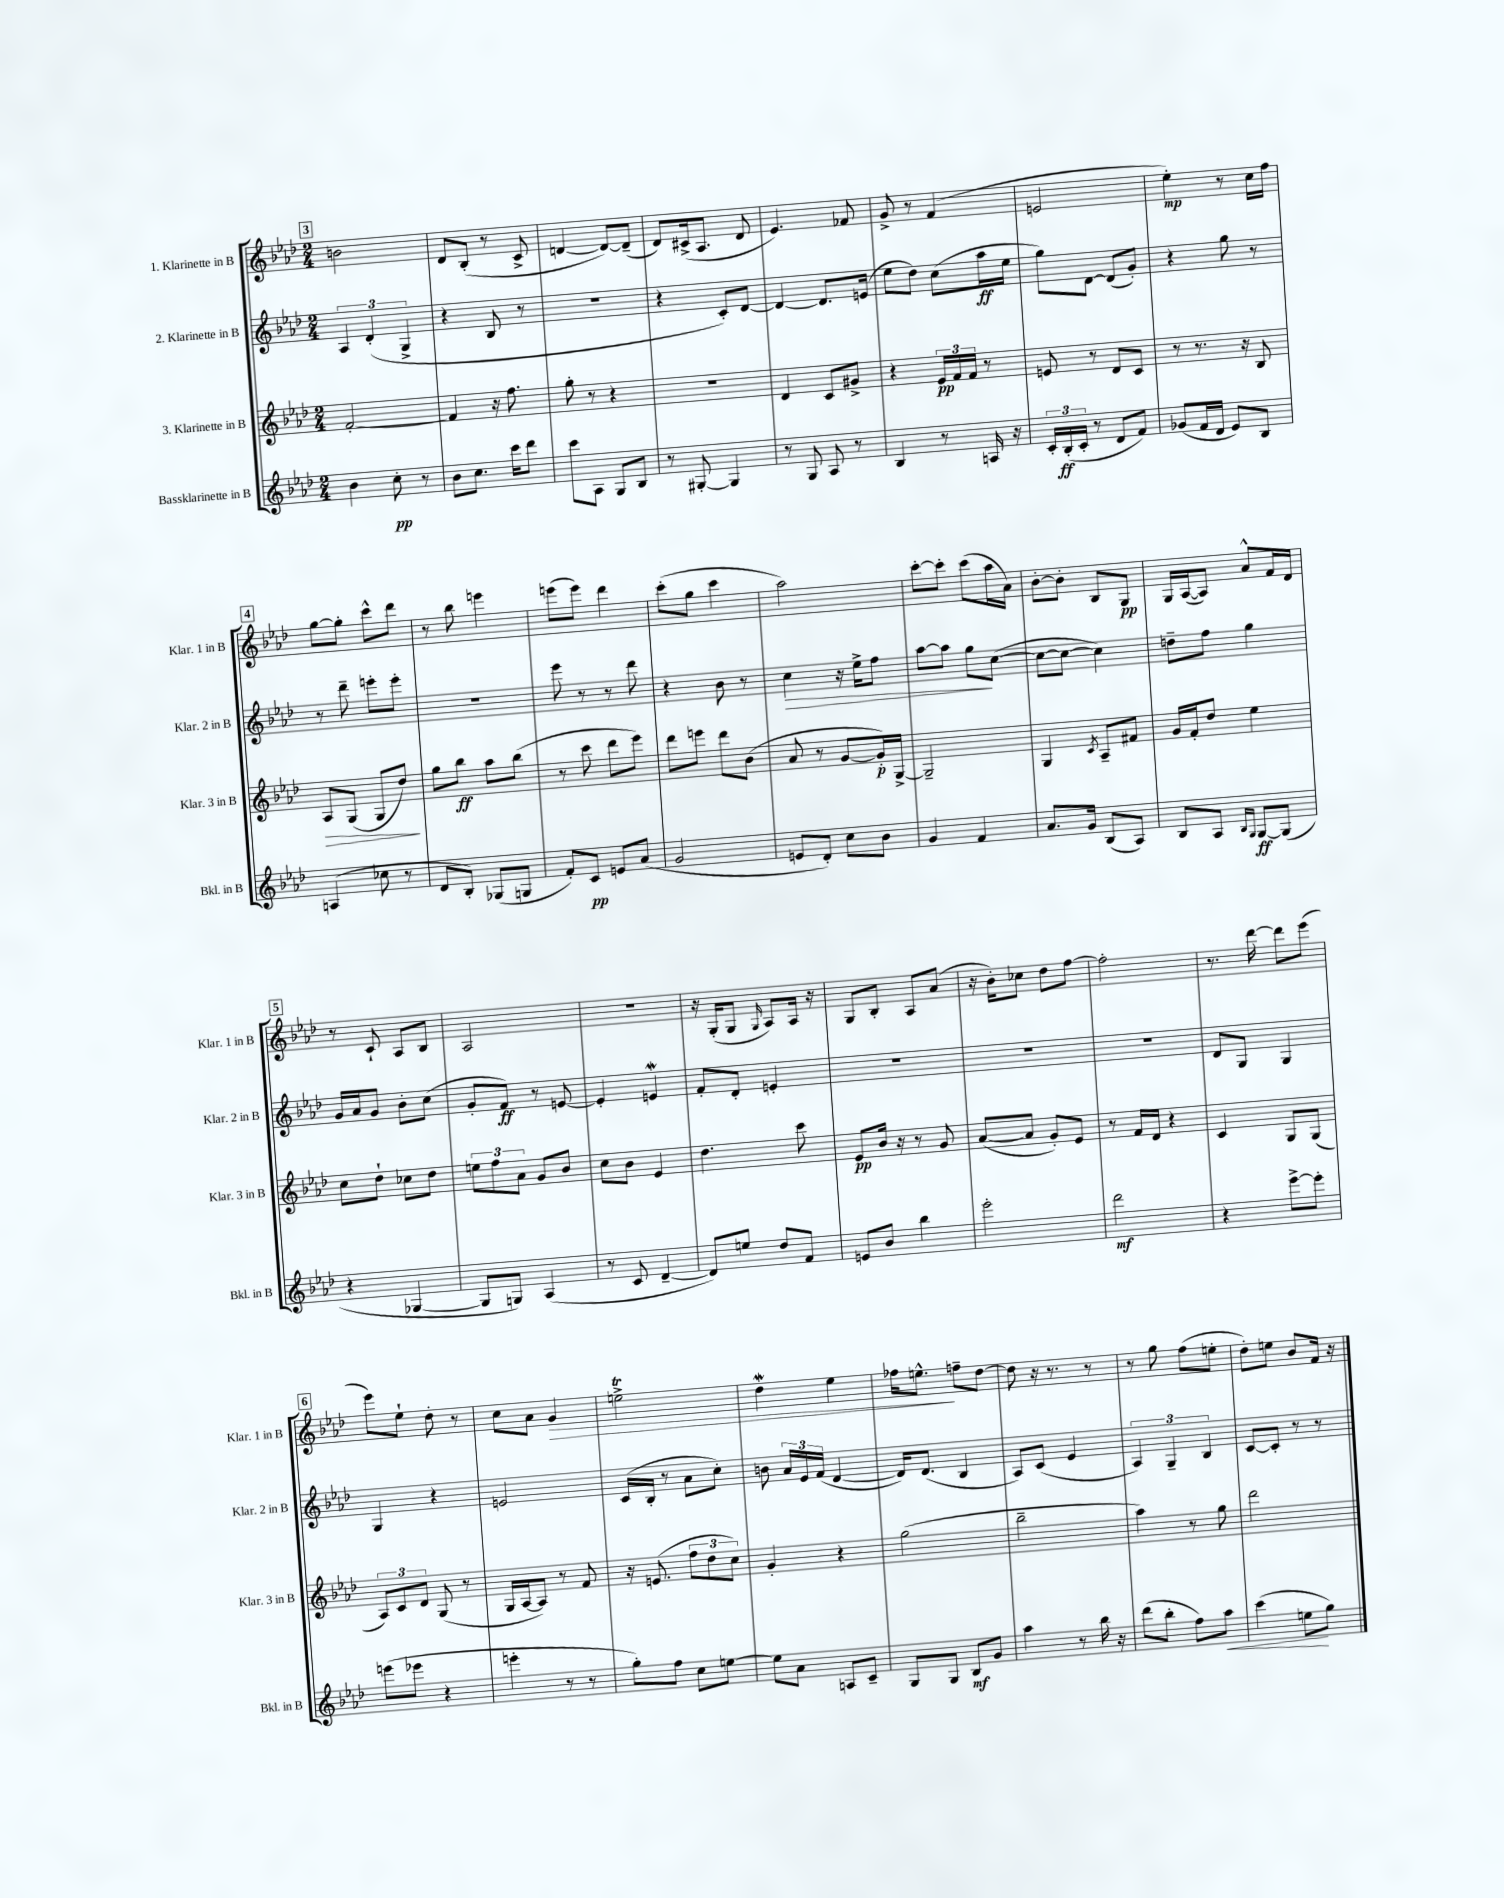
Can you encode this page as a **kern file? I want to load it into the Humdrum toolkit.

**kern	**kern	**kern	**kern
*staff4	*staff3	*staff2	*staff1
*clefG2	*clefG2	*clefG2	*clefG2
*k[b-e-a-d-]	*k[b-e-a-d-]	*k[b-e-a-d-]	*k[b-e-a-d-]
*M2/4	*M2/4	*M2/4	*M2/4
4b-	[2f'	6A-	2b
.	.	(6d-'	.
8cc'	.	.	.
.	.	6G^	.
8r	.	.	.
=	=	=	=
8b-	4f]	4r	8d-
8.cc	.	.	(8B-'
.	16r	8B-	8r
16ccc	8.ff	.	.
8ddd-	.	8r	8c^
=	=	=	=
8ccc	8gg'	2r	[4d
8A-	8r	.	.
8G	4r	.	8d_)
8B-	.	.	(8d~]
=	=	=	=
8r	2r	4r	8d-)
[8G#'	.	.	(16c#^
.	.	.	8.A-
4G#]	.	8c')	.
.	.	[8d-	8d-
=	=	=	=
8r	4d-	4d-_	4.e-)
8G	.	.	.
8A-	8c	8.d-]	.
8r	8g#^	.	8f-
.	.	(16e	.
=	=	=	=
4B-	4r	8ee-	8g^
.	.	8dd-)	8r
8r	24e-	(8cc	(4f
.	24f	.	.
.	24f	.	.
16A	8r	16aa-	.
16r	.	16ee-	.
=	=	=	=
24c'	8e	8gg)	2e
(24B-'	.	.	.
24c'	.	.	.
8r	8r	[8d-	.
8d-	8d-	(8d-]	.
8f)	8c	8g')	.
=	=	=	=
(8g-	8r	4r	4ee-')
16f	8.r	.	.
16d-	.	.	.
8e-)	.	8gg	8r
.	16r	.	.
8B-	8B-	8r	16cc
.	.	.	16ff
=	=	=	=
(4A	8A-	8r	[8gg
.	(8G	8ddd-~	8gg']
8cc-	8G	8eee'	8ccc^^
8r	8dd-)	8eee'	8ddd-
=	=	=	=
8d-	8gg	2r	8r
8B-')	8bb-	.	8bb-
(8G-	8aa-	.	4eee
8G	(8bb-	.	.
=	=	=	=
8f')	8r	8eee-	(8eee
8c	8ccc	8r	8eee)
8e	8ddd-	8r	4ddd-
(8a-	8eee-)	8ddd-	.
=	=	=	=
2g	8ddd-	4r	(8ccc'
.	8eee	.	8gg
.	8ddd-	8b-	4ccc
.	(8b-	8r	.
=	=	=	=
8e	8a-	4cc	2aa-)
8d-')	8r	.	.
8cc	[8g	16r	.
.	.	16ee-^	.
8b-	16g'])	8ff	.
.	[16G^	.	.
=	=	=	=
4g	2G~]	[8aa-	[8ccc'
.	.	8aa-]	8ccc']
4f	.	8gg	(8ccc
.	.	([8cc	16aa-
.	.	.	16a-)
=	=	=	=
8.a-	4G	8cc_	[8b-'
.	.	8cc_	8b-']
16g	.	.	.
.	8qc	.	.
(8B-	8A-~	4cc])	8B-
8A-)	8f#	.	8G
=	=	=	=
8B-	16g	8dd~	16G
.	16f'	.	([16A-
8A-	8dd-	8ff	8A-])
16qqB-	.	.	.
16qqG	.	.	.
[8G	4ee-	4gg	8a-^^
(8G]	.	.	16f
.	.	.	16d-
=	=	=	=
4r	8cc	16g	8r
.	.	16a-	.
.	8dd-`	8g	8c`
[4G-	8cc-	8b-'	8A-
.	8dd-	(8cc	8B-
=	=	=	=
8G-]	12ee	8g'	2A-
.	12ff	.	.
8G)	.	8f)	.
.	12a-	.	.
(4A-	8g	8r	.
.	8b-	[8e	.
=	=	=	=
8r	8cc	4e']	2r
8c	8b-	.	.
[4d-~	4e-	4e	.
=	=	=	=
8d-])	4.dd-	8f'	16r
.	.	.	(16G'
8ee	.	8d-'	8G
.	.	.	16qqG
8dd-	.	4e'	8A-)
8f	8ccc	.	16A-
.	.	.	16r
=	=	=	=
8e	8e-	2r	8G
8b-	16b-	.	8B-'
.	16r	.	.
4bb-	8r	.	8A-
.	8g	.	(8a-
=	=	=	=
2eee-'	([8a-	2r	16r
.	.	.	16b-')
.	8a-]	.	8cc-
.	8g')	.	8dd-
.	8e-	.	[8ff
=	=	=	=
2ddd-	8r	2r	2ff']
.	16f	.	.
.	16d-	.	.
.	4r	.	.
=	=	=	=
4r	4c	8d-	8.r
.	.	8G	.
.	.	.	[16ddd-
[8eee-^	8G	4G	8ddd-]
8eee-']	(8G	.	(8eee-
=	=	=	=
(8eee	12A-)	4G	8eee-)
.	12c	.	.
8eee-	.	.	8ee-`
.	12d-	.	.
4r	(8G	4r	8dd-'
.	8r	.	8r
=	=	=	=
4eee'	16G	2e	8cc
.	[16A-	.	.
.	8A-])	.	8a-
8r	8r	.	4g
8r	8f	.	.
=	=	=	=
8gg')	16r	(16c	2ee^
.	(8.e	16B-'	.
8ff	.	8r	.
8cc	12ff	8a-	.
.	12dd-	.	.
[8ee	.	8cc')	.
.	12cc)	.	.
=	=	=	=
8ee]	4g'	8b	4dd-
8a-	.	24a-	.
.	.	24e-	.
.	.	(24f	.
8A	4r	[4d-	4ee-
8c~	.	.	.
=	=	=	=
8G	(2gg	16d-])	16ff-
.	.	(8.d-	8.ee^^
8G	.	.	.
8B-	.	4B-	8ff~
8g	.	.	[8dd-
=	=	=	=
4aa-	2bb-~	8A-)	8dd-]
.	.	(8c	16r
.	.	.	8.r
8r	.	4e-	.
16bb-	.	.	8r
16r	.	.	.
=	=	=	=
(8ddd-	4aa-)	6A-)	8r
8bb-'	.	.	8gg
.	.	6G~	.
8ff)	8r	.	(8ff
.	.	6B-	.
8aa-	8gg	.	8ee'
=	=	=	=
(4ccc	2ddd-	[8c	8dd-')
.	.	8c']	8ee
8ee	.	8r	8b-
8gg)	.	8r	16f
.	.	.	16r
==	==	==	==
*-	*-	*-	*-
